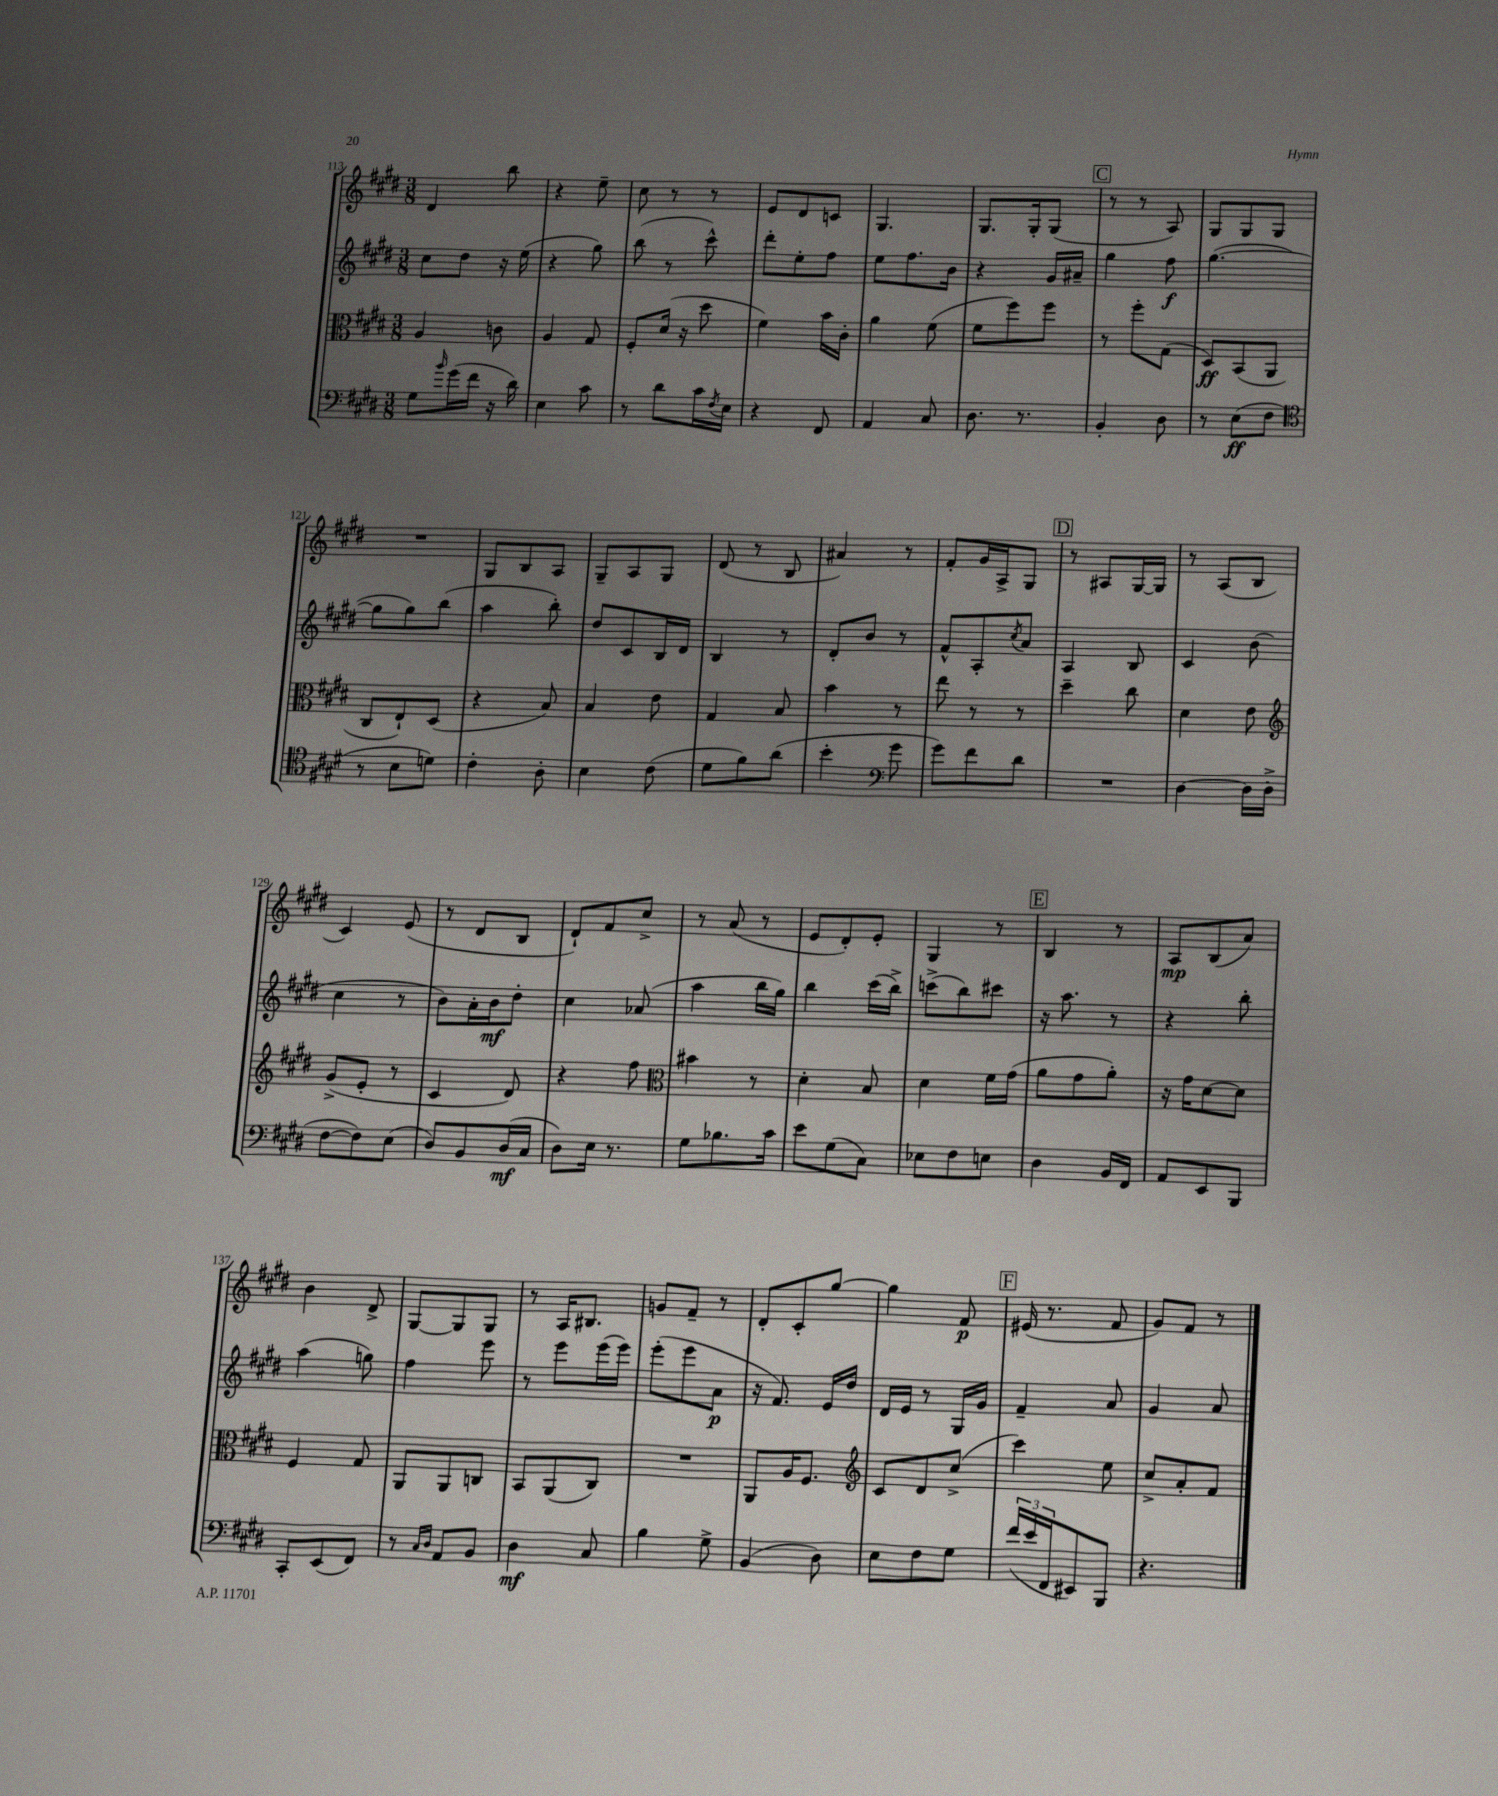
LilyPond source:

<<
\new StaffGroup <<
\new Staff = "s0" {
    \clef treble \key e \major \numericTimeSignature \time 3/8
    dis'4 b''8 |
    r4 e''8-- |
    cis''8 r8 r8 |
    e'8 dis'8 c'8 |
    gis4. |
    gis8. gis16-. gis8( |
    \mark \markup { \box "C" } r8 r8 a8) |
    gis8 gis8 gis8 |
    R4. |
    gis8 b8 a8 |
    gis8-- a8 gis8 |
    dis'8( r8 b8 |
    ais'4) r8 |
    fis'8-. gis'16 a16-> gis8 |
    \mark \markup { \box "D" } r8 ais8 gis16~ gis16 |
    r8 a8( b8 |
    cis'4) e'8( |
    r8 dis'8 b8 |
    dis'8-!) fis'8 cis''8-> |
    r8 a'8( r8 |
    e'8 dis'8-.) e'8-. |
    gis4 r8 |
    \mark \markup { \box "E" } b4 r8 |
    a8\mp b8( a'8) |
    b'4 dis'8-> |
    gis8~ gis8 gis8 |
    r8 a16 bis8. |
    g'8 fis'8-- r8 |
    dis'8-. cis'8-. gis''8~ |
    gis''4 fis'8\p |
    \mark \markup { \box "F" } eis'16( r8. fis'8 |
    gis'8) fis'8 r8 \bar "|." |
}
\new Staff = "s1" {
    \clef treble \key e \major \numericTimeSignature \time 3/8
    cis''8 dis''8 r16 e''16( |
    r4 gis''8) |
    b''8( r8 cis'''8-^) |
    dis'''8-. e''8-. fis''8 |
    e''8 fis''8. b'16 |
    r4 gis'16 ais'16-- |
    \mark \markup { \box "C" } gis''4 fis''8\f |
    gis''4.~( |
    gis''8 gis''8) b''8( |
    a''4 b''8-.) |
    dis''8 cis'8 b16 dis'16 |
    b4 r8 |
    dis'8-. b'8 r8 |
    fis'8-^ a8-. \acciaccatura { cis''8 } a'8 |
    \mark \markup { \box "D" } a4 b8 |
    cis'4 b'8( |
    cis''4 r8 |
    b'8) a'16-. b'16\mf dis''8-. |
    cis''4 aes'8( |
    a''4 b''16 gis''16) |
    b''4 cis'''16( b''16->) |
    c'''8->( b''8) cis'''8 |
    \mark \markup { \box "E" } r16 a''8. r8 |
    r4 b''8-. |
    a''4( g''8) |
    fis''4 e'''8 |
    r8 e'''8 e'''16( e'''16) |
    e'''8-.( e'''8 a'8\p |
    r16 fis'8.) e'16 dis''16 |
    dis'16 e'16 r8 gis16 gis'16 |
    \mark \markup { \box "F" } fis'4-- a'8 |
    gis'4 a'8 \bar "|." |
}
\new Staff = "s2" {
    \clef alto \key e \major \numericTimeSignature \time 3/8
    a4 c'8 |
    a4 gis8 |
    fis8-. dis'16( r16 dis''8 |
    fis'4) b'16 cis'16-. |
    a'4 fis'8( |
    fis'8 fis''8) fis''8 |
    \mark \markup { \box "C" } r8 fis''8-. gis8( |
    dis8\ff) b,8( a,8 |
    cis8 e8-!) dis8( |
    r4 b8) |
    b4 e'8 |
    gis4 b8 |
    b'4 r8 |
    e''8 r8 r8 |
    \mark \markup { \box "D" } dis''4-- cis''8 |
    dis'4 e'8 |
    \clef treble gis'8->( e'8-. r8 |
    cis'4 dis'8) |
    r4 fis''8 |
    \clef alto bis'4 r8 |
    dis'4-. b8 |
    dis'4 fis'16 gis'16( |
    \mark \markup { \box "E" } a'8 gis'8 a'8-.) |
    r16 gis'16 dis'8~ dis'8 |
    fis4 gis8 |
    a,8 a,8 c8 |
    b,8 a,8( cis8) |
    R4. |
    a,8 a16 fis8. |
    \clef treble cis'8 dis'8 cis''8->( |
    \mark \markup { \box "F" } cis'''4) e''8 |
    cis''8-> a'8-. fis'8 \bar "|." |
}
\new Staff = "s3" {
    \clef bass \key e \major \numericTimeSignature \time 3/8
    gis8 \grace { b'16 } gis'16( fis'16 r16 dis'16) |
    e4 cis'8 |
    r8 dis'8 cis'16 \acciaccatura { fis8 } e16 |
    r4 fis,8 |
    a,4 cis8 |
    dis8. r8. |
    \mark \markup { \box "C" } b,4-. dis8 |
    r8 e8\ff( fis8 |
    \clef tenor r8 b8 d'8) |
    cis'4-. a8-. |
    b4 cis'8( |
    dis'8 fis'8) a'8( |
    b'4-. \clef bass gis'8 |
    gis'8) fis'8 dis'8 |
    \mark \markup { \box "D" } R4. |
    dis4~ dis16 dis16->( |
    fis8~ fis8) e8( |
    dis8) b,8 dis16\mf( cis16 |
    dis8) e16 r8. |
    gis8 bes8. cis'16 |
    e'8 gis8( cis8) |
    ees8 fis8 e8 |
    \mark \markup { \box "E" } dis4 b,16 fis,16 |
    a,8 e,8 b,,8 |
    cis,8-. e,8( fis,8) |
    r8 \grace { cis16 dis16 } a,8 b,8 |
    dis4\mf cis8 |
    b4 gis8-> |
    b,4( dis8) |
    e8 fis8 gis8 |
    \mark \markup { \box "F" } \tuplet 3/2 { fis'16( e'16 fis,16 } eis,8) b,,8 |
    r4. \bar "|." |
}
>>
>>
\layout { \context { \Score currentBarNumber = #113 } }
